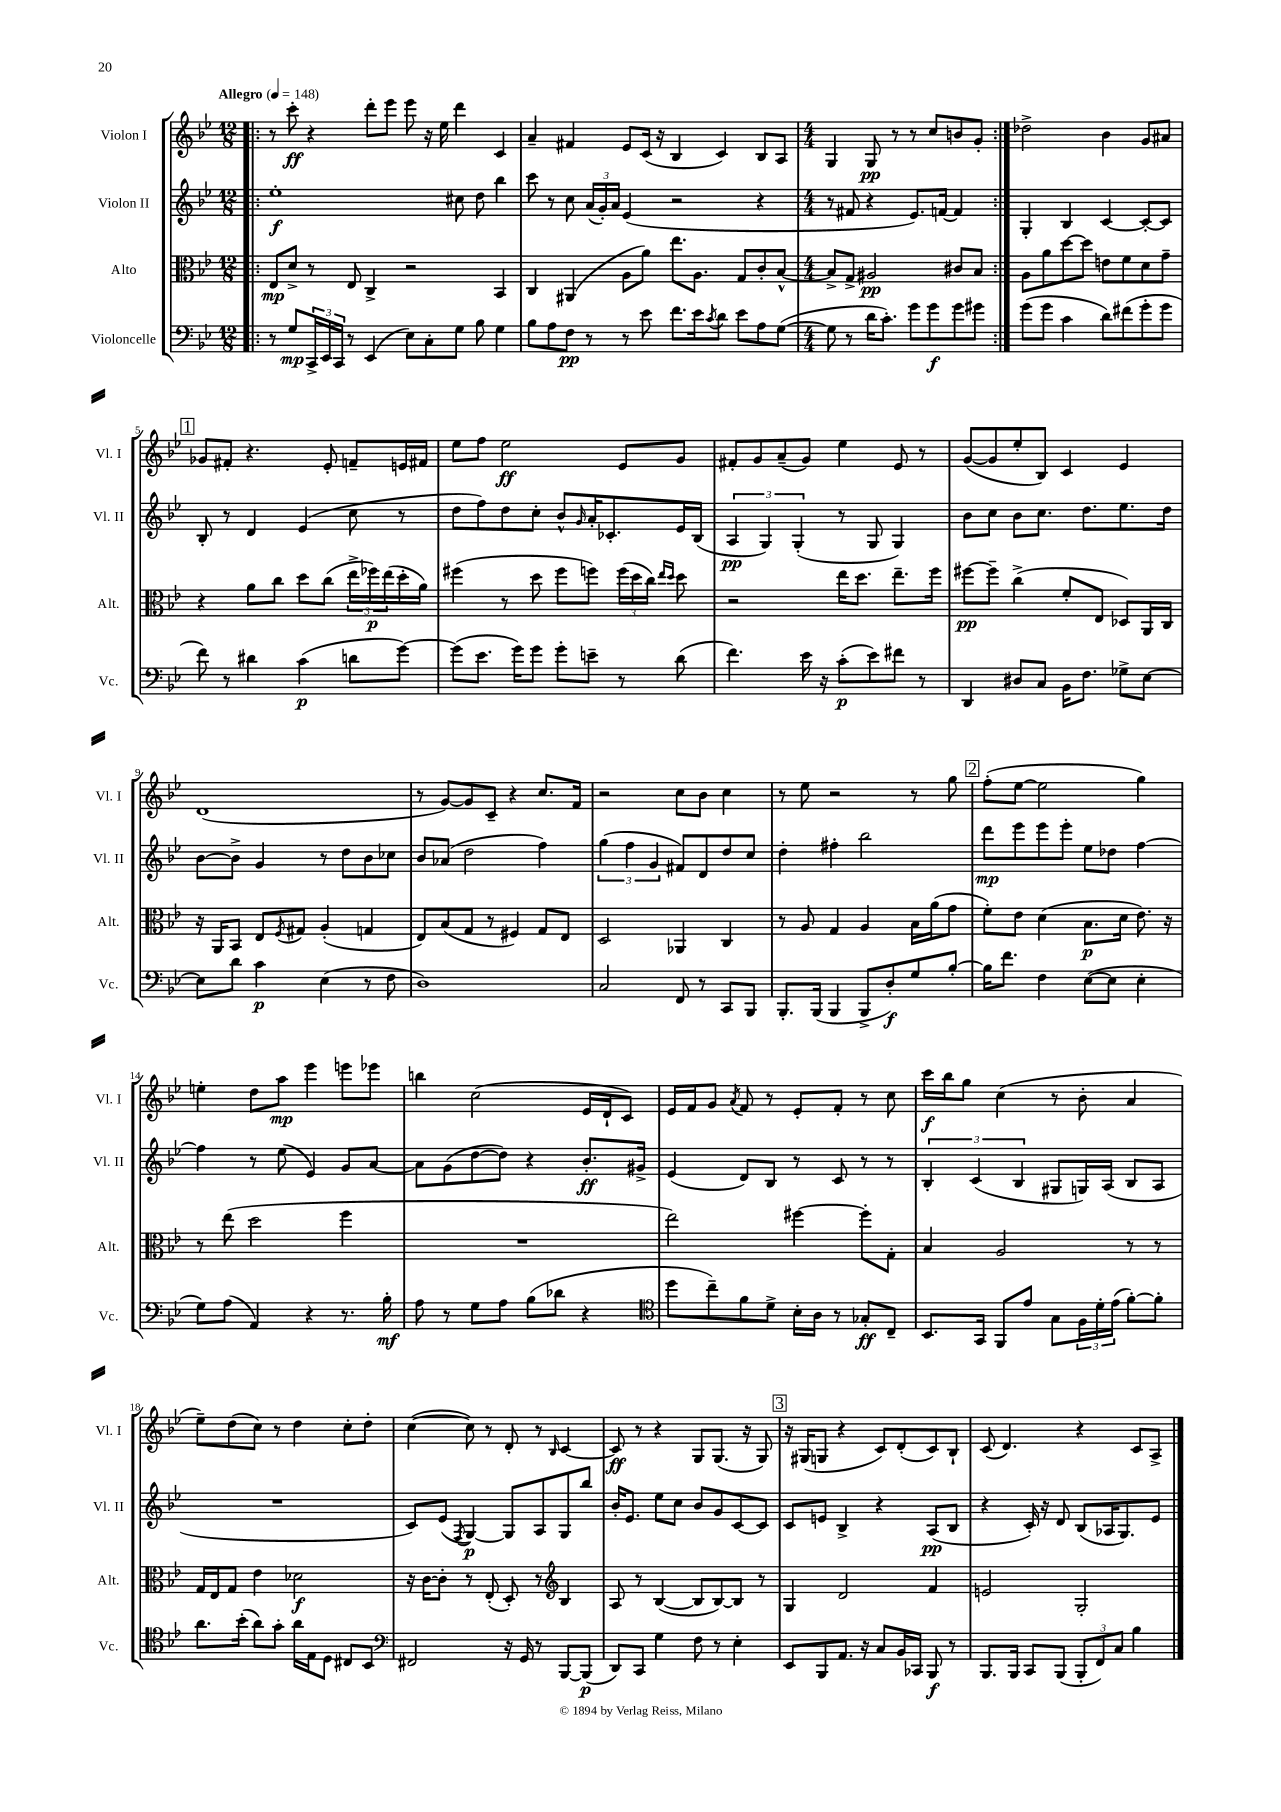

**kern	**dynam	**kern	**dynam	**kern	**dynam	**kern	**dynam
*part4	*part4	*part3	*part3	*part2	*part2	*part1	*part1
*staff4	*staff4	*staff3	*staff3	*staff2	*staff2	*staff1	*staff1
*I"Violoncelle	*	*I"Alto	*	*I"Violon II	*	*I"Violon I	*
*I'Vc.	*	*I'Alt.	*	*I'Vl. II	*	*I'Vl. I	*
*clefF4	*	*clefC3	*	*clefG2	*	*clefG2	*
*k[b-e-]	*	*k[b-e-]	*	*k[b-e-]	*	*k[b-e-]	*
*M12/8	*	*M12/8	*	*M12/8	*	*M12/8	*
*MM148	*	*MM148	*	*MM148	*	*MM148	*
=1!|:	=1!|:	=1!|:	=1!|:	=1!|:	=1!|:	=1!|:	=1!|:
!	!	!	!	!	!	!LO:TX:a:B:t=Allegro	!
8r	.	8E-/L	mp	1ee-'	f	8r	.
8G/L	mp	8d^/J	.	.	.	8ccc'\	ff
24CC^/L	.	8r	.	.	.	4r	.
24EE-/	.	.	.	.	.	.	.
24CC/JJ	.	.	.	.	.	.	.
8r	.	8E-/	.	.	.	.	.
(4EE-/	.	4C^/	.	.	.	8ddd'\L	.
.	.	.	.	.	.	8eee-\J	.
8E-\L)	.	2r	.	.	.	8eee-\	.
8C'\	.	.	.	.	.	16r	.
.	.	.	.	.	.	16ee-\	.
8G\J	.	.	.	8cc#X\	.	4ddd\	.
8B-\	.	.	.	8dd\	.	.	.
4G\	.	4BB-/	.	4bb-\	.	4c/	.
=2	=2	=2	=2	=2	=2	=2	=2
8B-\L	.	4C/	.	8ccc\	.	4a~/	.
8A\	.	.	.	8r	.	.	.
8F\J	pp	(4AA#X/	.	8cc\	.	4f#X/	.
8r	.	.	.	(24a/LL	.	.	.
.	.	.	.	24g'/)	.	.	.
.	.	.	.	24a/JJ	.	.	.
8r	.	8A\L	.	(4e-/	.	8e-/L	.
8e-\	.	8a\J)	.	.	.	(16c/Jk	.
.	.	.	.	.	.	16r	.
8.f\L	.	8.ee-\L	.	2r	.	4B-/	.
16e-\k	.	8.A\J	.	.	.	.	.
8qc/	.	.	.	.	.	.	.
8d\J	.	.	.	.	.	4c/)	.
8e-\L	.	8G/L	.	.	.	.	.
8A\	.	8c'/	.	4r	.	8B-/L	.
([8G\J	.	[8B-^^/J	.	.	.	8A/J	.
=3	=3	=3	=3	=3	=3	=3	=3
*M4/4	*	*M4/4	*	*M4/4	*	*M4/4	*
8G\]	.	8B-^/L]	.	8r	.	4G/	.
8r	.	8G^/J	.	8f#X/	.	.	.
16d\KL	.	2A#X/	pp	4r	.	8G/	pp
8.c'\J)	.	.	.	.	.	.	.
.	.	.	.	.	.	8r	.
8g\L	.	.	.	8.e-/L)	.	8r	.
8g\	f	.	.	.	.	8cc/L	.
.	.	.	.	[16fn/Jk	.	.	.
8g\	.	8c#X/L	.	4f/]	.	8bn/	.
8g#X\J	.	8B-/J	.	.	.	8g'/J	.
=4:|!	=4:|!	=4:|!	=4:|!	=4:|!	=4:|!	=4:|!	=4:|!
(8g\L	.	8A\L	.	4G'/	.	2dd-X^\	.
8g\J	.	8a\	.	.	.	.	.
4c\	.	[8dd\	.	4B-/	.	.	.
.	.	8dd\J]	.	.	.	.	.
8d\L)	.	8en\L	.	[4c/	.	4b-\	.
(8f#X\	.	8f\	.	.	.	.	.
8g'\	.	8d\	.	8c'/L_	.	8g/L	.
8g\J	.	8g~\J	.	8c/J]	.	8a#X/J	.
!!LO:LB:g=z
!!LO:REH:place=s1:t=1
=5	=5	=5	=5	=5	=5	=5	=5
8f\)	.	4r	.	8B-'/	.	8g-X/L	.
8r	.	.	.	8r	.	8f#X'/J	.
4d#X\	.	8a\L	.	4d/	.	4.r	.
.	.	8cc\J	.	.	.	.	.
(4c\	p	8dd\L	.	(4e-/	.	.	.
.	.	(8cc\J	.	.	.	8e-'/	.
8dn\L	.	24ee-^\LL	.	8cc\	.	8fn~/L	.
.	.	24ff-X\)	p	.	.	.	.
.	.	(24ee-\	.	.	.	.	.
[8g\J)	.	16dd'\	.	8r	.	16en/L	.
.	.	16a\JJ)	.	.	.	16f#X/JJ	.
=6	=6	=6	=6	=6	=6	=6	=6
(8g\L]	.	(4ff#X\	.	8dd\L	.	8ee-\L	.
8.e-\J	.	.	.	8ff\)	.	8ff\J	.
.	.	8r	.	8dd\	.	2ee-\	ff
16g\KL)	.	.	.	.	.	.	.
8g\J	.	8dd\	.	8cc'\J	.	.	.
8g'\L	.	8ff#\L	.	8b-^^/L	.	.	.
.	.	.	.	16qqg/	.	.	.
8en~\J	.	8ffn\J)	.	16a'/K	.	.	.
.	.	.	.	8.c-X'/	.	.	.
8r	.	(24ff\LL	.	.	.	8e-/L	.
.	.	24dd\	.	.	.	.	.
.	.	24cc\JJ)	.	.	.	.	.
.	.	16qqee-/LL	.	.	.	.	.
.	.	16qqdd/JJ	.	.	.	.	.
(8d\	.	8dd\	.	16e-/L	.	8g/J	.
.	.	.	.	(16B-/JJ	.	.	.
=7	=7	=7	=7	=7	=7	=7	=7
4.f\)	.	2r	.	6A/	pp	8f#X'/L	.
.	.	.	.	.	.	8g/	.
.	.	.	.	6G/)	.	.	.
.	.	.	.	.	.	(8a~/	.
.	.	.	.	(6G'/	.	.	.
16e-\	.	.	.	.	.	8g/J)	.
16r	.	.	.	.	.	.	.
(8c'\L	p	16ee-\KL	.	8r	.	4ee-\	.
.	.	8.dd\J	.	.	.	.	.
8e-\)	.	.	.	8G/	.	.	.
8f#X\J	.	8.ee-~\L	.	4G/)	.	8e-/	.
8r	.	.	.	.	.	8r	.
.	.	16ff\Jk	.	.	.	.	.
=8	=8	=8	=8	=8	=8	=8	=8
4DD/	.	[8ff#X\L	pp	8b-\L	.	([8g/L	.
.	.	8ff#~\J]	.	8cc\J	.	8g/]	.
8D#X/L	.	(4cc^\	.	8b-\L	.	8ee-'/	.
8C/J	.	.	.	8.cc\J	.	8B-/J)	.
16BB-\KL	.	8f'/L	.	.	.	4c/	.
8.F\J	.	.	.	8.dd\L	.	.	.
.	.	8E-/J	.	.	.	.	.
8G-X^\L	.	8D-X/L)	.	8.ee-\	.	4e-/	.
[8E-\J	.	16AA/L	.	.	.	.	.
.	.	16C/JJ	.	16dd\Jk	.	.	.
!!LO:LB:g=z
=9	=9	=9	=9	=9	=9	=9	=9
8E-\L]	.	16r	.	[8b-\L	.	(1d	.
.	.	16AA/KL	.	.	.	.	.
8d\J	.	8BB-/J	.	8b-^\J]	.	.	.
4c\	p	8E-/L	.	4g/	.	.	.
.	.	8qF/	.	.	.	.	.
.	.	8G#X/J	.	.	.	.	.
(4E-\	.	(4A'/	.	8r	.	.	.
.	.	.	.	8dd\L	.	.	.
8r	.	4Gn/	.	8b-\	.	.	.
8F\	.	.	.	8cc-X\J	.	.	.
=10	=10	=10	=10	=10	=10	=10	=10
1D)	.	8E-/L)	.	8b-/L	.	8r	.
.	.	(8B-/	.	(8a-X/J	.	[8g/L)	.
.	.	8G/J	.	2dd\	.	8g/]	.
.	.	8r	.	.	.	8c~/J	.
.	.	4F#X/)	.	.	.	4r	.
.	.	8G/L	.	4ff\)	.	8.cc/L	.
.	.	8E-/J	.	.	.	.	.
.	.	.	.	.	.	16f/Jk	.
=11	=11	=11	=11	=11	=11	=11	=11
2C/	.	2D/	.	(6gg\	.	2r	.
.	.	.	.	6ff\	.	.	.
.	.	.	.	6g/	.	.	.
8FF/	.	4AA-X/	.	8f#X/L)	.	8cc\L	.
8r	.	.	.	8d/	.	8b-\J	.
8CC/L	.	4C/	.	8dd/	.	4cc\	.
8BBB-/J	.	.	.	8cc/J	.	.	.
=12	=12	=12	=12	=12	=12	=12	=12
8.BBB-'/L	.	8r	.	4dd'\	.	8r	.
.	.	8A/	.	.	.	8ee-\	.
(16BBB-/Jk	.	.	.	.	.	.	.
4BBB-/	.	4G/	.	4ff#X'\	.	2r	.
8BBB-^/L	.	4A/	.	2bb-\	.	.	.
8D'/)	f	.	.	.	.	.	.
8G/	.	16B-\LL	.	.	.	8r	.
.	.	(16a\J	.	.	.	.	.
[8B-'/J	.	8g\J	.	.	.	8gg\	.
!!LO:REH:place=s1:t=2
=13	=13	=13	=13	=13	=13	=13	=13
16B-\KL]	.	8f'\L)	.	8ddd\L	mp	(8ff'\L	.
8.f\J	.	.	.	.	.	.	.
.	.	8e-\J	.	8eee-\	.	[8ee-\J	.
4F\	.	(4d\	.	8eee-\	.	2ee-\]	.
.	.	.	.	8eee-'\J	.	.	.
([8E-\L	.	8.B-\L	p	8ee-\L	.	.	.
8E-\J]	.	.	.	8dd-X\J	.	.	.
.	.	16d\Jk	.	.	.	.	.
4E-'\	.	8.e-\)	.	[4ff\	.	4gg\)	.
.	.	16r	.	.	.	.	.
!!LO:LB:g=z
=14	=14	=14	=14	=14	=14	=14	=14
8G\L)	.	8r	.	4ff\]	.	4een'\	.
(8A\J	.	(8ee-\	.	.	.	.	.
4AA/)	.	2dd\	.	8r	.	8dd\L	.
.	.	.	.	(8ee-\	.	8aa\J	mp
4r	.	.	.	4e-/)	.	4eee-\	.
8.r	.	4ff\	.	8g/L	.	8eeen\L	.
.	.	.	.	[8a/J	.	8eee-X\J	.
16B-'\	mf	.	.	.	.	.	.
=15	=15	=15	=15	=15	=15	=15	=15
8A\	.	1r	.	8a\L]	.	4bbn\	.
8r	.	.	.	(8g\	.	.	.
8G\L	.	.	.	[8dd\	.	(2cc\	.
8A\J	.	.	.	8dd\J])	.	.	.
(8B-\L	.	.	.	4r	.	.	.
8d-X\J	.	.	.	.	.	.	.
4r	.	.	.	8.b-'/L	ff	16e-/LL	.
.	.	.	.	.	.	16d`/J	.
.	.	.	.	.	.	8c/J)	.
.	.	.	.	16g#X^/Jk	.	.	.
=16	=16	=16	=16	=16	=16	=16	=16
*clefC4	*	*	*	*	*	*	*
8dd\L	.	2ee-\)	.	(4e-/	.	16e-/LL	.
.	.	.	.	.	.	16f/J	.
8cc~\)	.	.	.	.	.	8g/J	.
.	.	.	.	.	.	8qa/	.
8f\	.	.	.	8d/L)	.	8f/	.
8d^\J	.	.	.	8B-/J	.	8r	.
16B-'\LL	.	[4ff#X\	.	8r	.	8e-'/L	.
16A\JJ	.	.	.	.	.	.	.
8r	.	.	.	8c/	.	8f'/J	.
8G-X'/L	ff	8ff#'\L]	.	8r	.	8r	.
8C~/J	.	8G'\J	.	8r	.	8cc\	.
=17	=17	=17	=17	=17	=17	=17	=17
8.BB-/L	.	4B-/	.	6B-'/	.	16ccc\LL	f
.	.	.	.	.	.	16bb-\J	.
.	.	.	.	.	.	8gg\J	.
.	.	.	.	(6c/	.	.	.
16GG/Jk	.	.	.	.	.	.	.
8FF/L	.	2A/	.	.	.	(4cc\	.
.	.	.	.	6B-/	.	.	.
8e-/J	.	.	.	.	.	.	.
8G\L	.	.	.	8G#X/L	.	8r	.
24F\L	.	.	.	16Gn/L)	.	8b-'\	.
24d'\	.	.	.	.	.	.	.
.	.	.	.	(16A/JJ	.	.	.
(24e-\JJ	.	.	.	.	.	.	.
[8f'\L)	.	8r	.	8B-/L	.	4a/	.
8f'\J]	.	8r	.	8A/J	.	.	.
!!LO:LB:g=z
=18	=18	=18	=18	=18	=18	=18	=18
8.a\L	.	16G/LL	.	1r	.	8ee-~\L)	.
.	.	16E-/J	.	.	.	.	.
.	.	8G/J	.	.	.	(8dd\	.
(16b-'\Jk	.	.	.	.	.	.	.
8a\L)	.	4e-\	.	.	.	8cc\J)	.
8g'\J	.	.	.	.	.	8r	.
16a\LL	.	2d-X\	f	.	.	4dd\	.
16E-\J	.	.	.	.	.	.	.
8D\J	.	.	.	.	.	.	.
8C#X/L	.	.	.	.	.	8cc'\L	.
8BB-/J	.	.	.	.	.	8dd'\J	.
=19	=19	=19	=19	=19	=19	=19	=19
*clefF4	*	*	*	*	*	*	*
2FF#X/	.	16r	.	8c/L)	.	([4cc\	.
.	.	[16c\KL	.	.	.	.	.
.	.	8c'\J]	.	(8e-/J	.	.	.
.	.	.	.	8qF/	.	.	.
.	.	8r	.	[4G/)	p	8cc\])	.
.	.	(8E-'/	.	.	.	8r	.
16r	.	8D'/)	.	8G/L]	.	8d'/	.
16GG/	.	.	.	.	.	.	.
8r	.	8r	.	8A/	.	8r	.
*	*	*clefG2	*	*	*	*	*
.	.	.	.	.	.	16qqB-/	.
[8BBB-/L	.	4B-/	.	8G/	.	[4c/	.
(8BBB-/J]	p	.	.	8bb-/J	.	.	.
=20	=20	=20	=20	=20	=20	=20	=20
8DD/L)	.	8A/	.	16b-'/KL	.	8c/]	ff
.	.	.	.	8.e-/J	.	.	.
8CC/J	.	8r	.	.	.	8r	.
4G\	.	([4B-/	.	8ee-\L	.	4r	.
.	.	.	.	8cc\J	.	.	.
8F\	.	8B-/L]	.	8b-/L	.	8G/L	.
8r	.	[8B-/)	.	8g/	.	(8.G/J	.
4E-'\	.	8B-/J]	.	[8c/	.	.	.
.	.	.	.	.	.	16r	.
.	.	8r	.	8c/J]	.	8G/)	.
!!LO:REH:place=s1:t=3
=21	=21	=21	=21	=21	=21	=21	=21
8EE-/L	.	4G/	.	8c/L	.	16r	.
.	.	.	.	.	.	(16G#X/KL	.
8BBB-/	.	.	.	8en/J	.	8Gn/J	.
8.AA/J	.	2d/	.	4B-^/	.	4r	.
16r	.	.	.	.	.	.	.
8C/L	.	.	.	4r	.	8c/L)	.
16BB-/L	.	.	.	.	.	(8d'/	.
16CC-X/JJ	.	.	.	.	.	.	.
8BBB-/	f	4f/	.	(8A/L	pp	8c/)	.
8r	.	.	.	8B-/J	.	8B-`/J	.
=22	=22	=22	=22	=22	=22	=22	=22
8.BBB-/L	.	2en/	.	4r	.	(8c/	.
.	.	.	.	.	.	4.d/)	.
16BBB-/Jk	.	.	.	.	.	.	.
8CC/L	.	.	.	16c'/)	.	.	.
.	.	.	.	16r	.	.	.
(8BBB-/J	.	.	.	8d/	.	.	.
12BBB-'/L	.	2G'/	.	(8B-/L	.	4r	.
12FF/)	.	.	.	.	.	.	.
.	.	.	.	16A-X/K	.	.	.
12C/J	.	.	.	.	.	.	.
.	.	.	.	8.G/)	.	.	.
4B-\	.	.	.	.	.	8c/L	.
.	.	.	.	8e-/J	.	8A^/J	.
==	==	==	==	==	==	==	==
*-	*-	*-	*-	*-	*-	*-	*-
